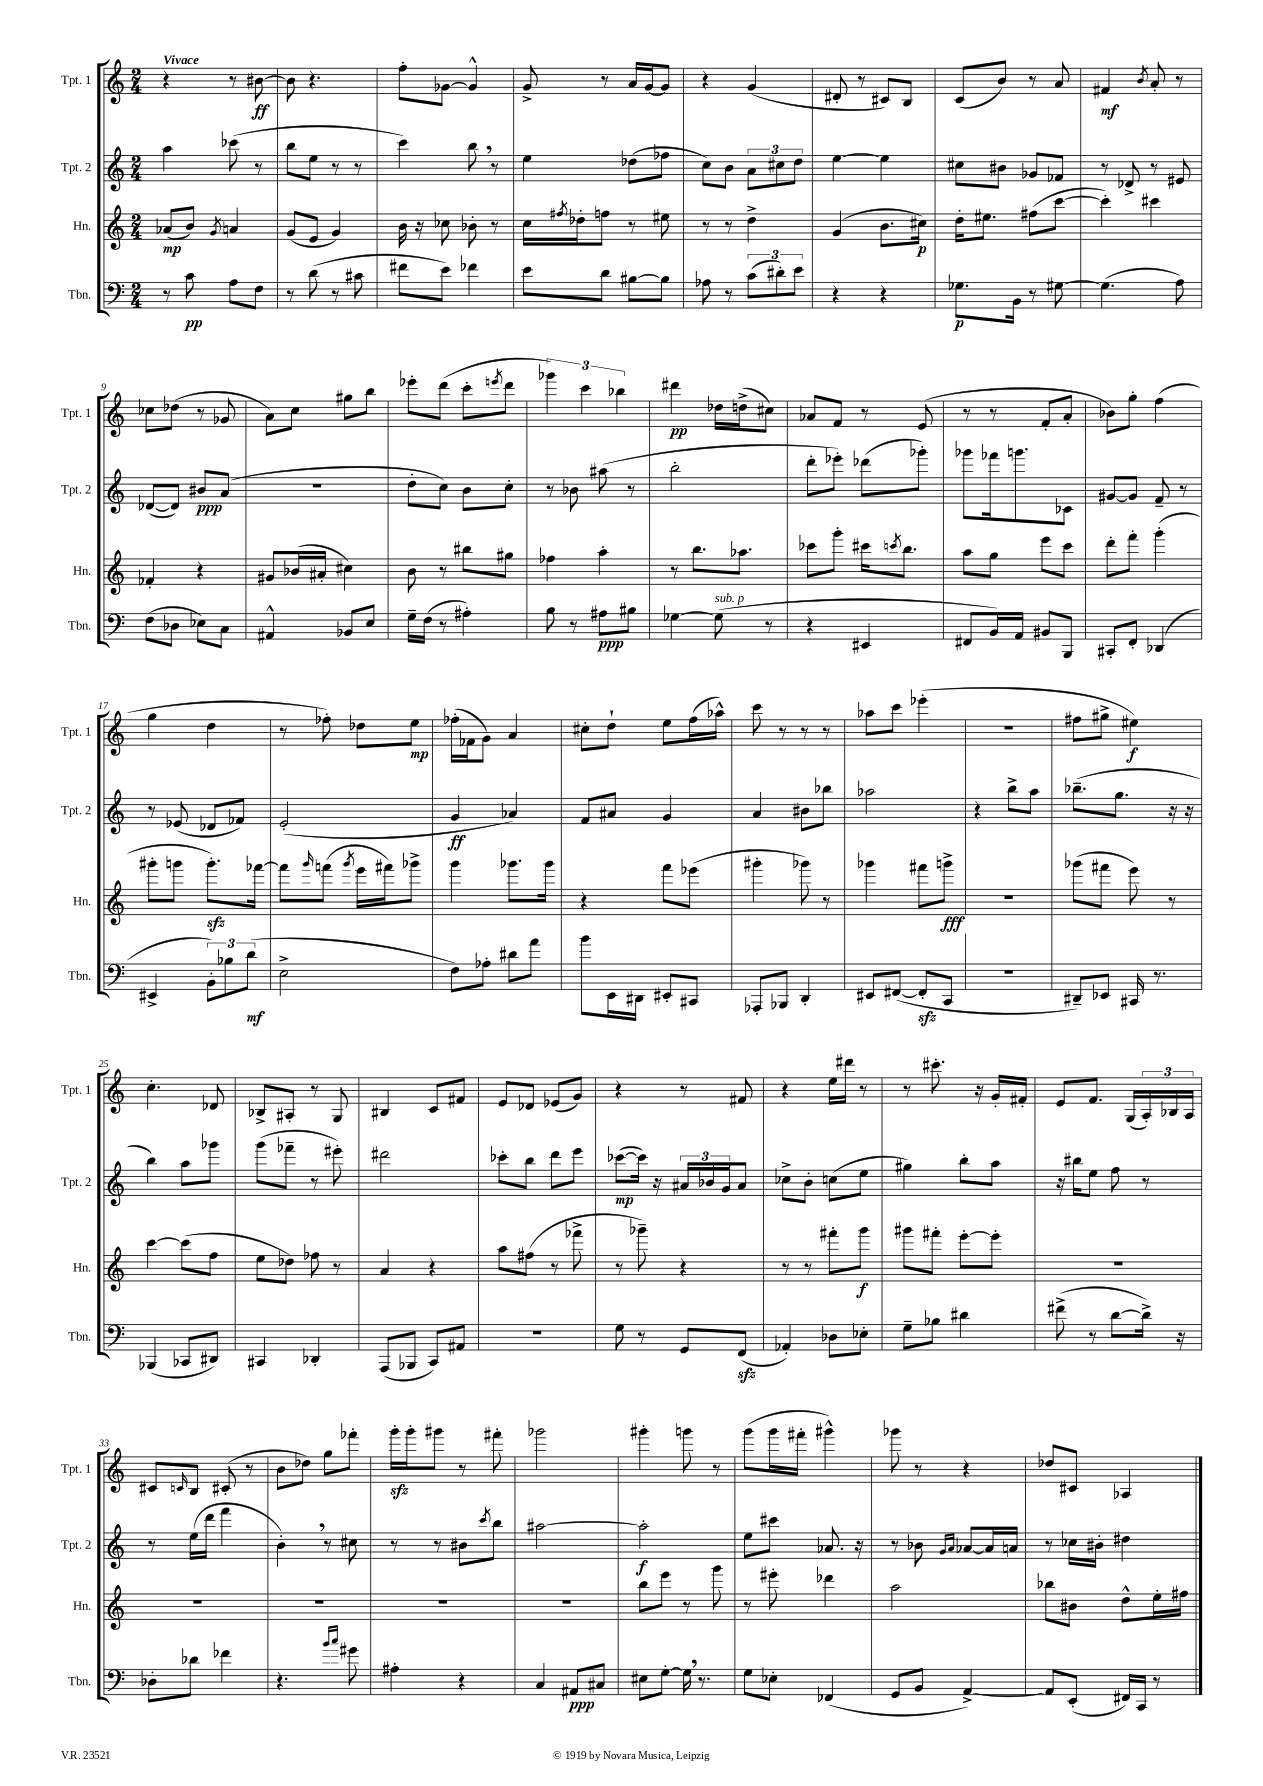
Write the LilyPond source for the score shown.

<<
\new StaffGroup <<
\new Staff = "s0" \with { instrumentName = "Tpt. 1" shortInstrumentName = "Tpt. 1" } {
    \clef treble \key c \major \numericTimeSignature \time 2/4 \tempo "Vivace"
    r4 r8 bis'8~\ff |
    bis'8 r4. |
    f''8-. ges'8~ ges'4-^ |
    g'8-> r8 a'16 g'16~ g'8 |
    r4 g'4( |
    dis'8-. r8 cis'8) b8 |
    c'8( b'8) r8 a'8 |
    fis'4\mf \acciaccatura { b'8 } a'8-. r8 |
    ces''8 des''8( r8 ges'8 |
    a'8) c''8 gis''8 b''8 |
    ees'''8-. d'''8( c'''8-. \acciaccatura { e'''8 } d'''8 |
    \tuplet 3/2 { ges'''4) c'''4 bes''4 } |
    dis'''4\pp des''16 d''16->( cis''8) |
    aes'8 f'8 r8 e'8( |
    r8 r8 f'8-. a'8-. |
    bes'8) g''8-. f''4( |
    g''4 d''4 |
    r8 fes''8-.) des''8 e''8\mp |
    fes''16-.( fes'16 g'8) a'4 |
    cis''8-. d''8-! e''8 f''16( aes''16-^) |
    c'''8 r8 r8 r8 |
    aes''8 c'''8 ees'''4-.( |
    R2 |
    fis''8 gis''8-> eis''4\f) |
    c''4.-. des'8 |
    bes8-> ais8-. r8 g8 |
    bis4 c'8 fis'8 |
    e'8 des'8 ees'8( g'8) |
    r4 r8 fis'8 |
    r4 e''16 dis'''16 r8 |
    r8 cis'''8.-. r16 g'16-. fis'16-. |
    e'8 f'8. g16( \tuplet 3/2 { a16-.) bes16 a16 } |
    cis'8 \grace { c'16 } b8 cis'8-.( r8 |
    b'8 des''8) g''8 fes'''8-. |
    g'''16-.\sfz g'''16-. gis'''8 r8 fis'''8-. |
    ges'''2 |
    gis'''4-. g'''8 r8 |
    g'''8( g'''16 fis'''16-. gis'''4-^) |
    ges'''8 r8 r4 |
    des''8 cis'8 aes4 \bar "|." |
}
\new Staff = "s1" \with { instrumentName = "Tpt. 2" shortInstrumentName = "Tpt. 2" } {
    \clef treble \key c \major \numericTimeSignature \time 2/4
    a''4 ces'''8( r8 |
    b''8 e''8 r8 r8 |
    c'''4) b''8 \breathe r8 |
    e''4 des''8( fes''8 |
    c''8) b'8 \tuplet 3/2 { a'8 cis''8 d''8 } |
    e''4~ e''4 |
    cis''8 bis'8 ges'8 fes'8 |
    r8 des'8-> r8 eis'8 |
    des'8~( des'8) bis'8\ppp a'8( |
    r2 |
    d''8-. c''8) b'8 c''8-. |
    r8 bes'8 ais''8( r8 |
    b''2-. |
    d'''8-. ees'''8-.) des'''8( ges'''8-.) |
    ges'''8 fes'''16 g'''8. ces'8 |
    gis'8~ gis'8 f'8-- r8 |
    r8 ees'8( des'8 fes'8) |
    e'2-.( |
    g'4\ff aes'4) |
    f'8 ais'8 g'4 |
    a'4 bis'8 bes''8 |
    aes''2 |
    r4 b''8-> a''8 |
    bes''8.--( g''8. r16 r16 |
    b''4) a''8 ges'''8 |
    g'''8( fes'''8-- r8 eis'''8-.) |
    dis'''2 |
    ces'''8-. b''8 d'''8 e'''8 |
    ces'''8~\mp( ces'''16) r16 \tuplet 3/2 { ais'16 bes'16 g'16 } ais'8 |
    ces''8-> b'8-. c''8( e''8 |
    gis''4) b''8-. a''8 |
    r16 bis''16 e''8 f''8 r8 |
    r8 e''16( d'''16 f'''4 |
    b'4-.) \breathe r8 cis''8 |
    r8 r8 bis'8 \acciaccatura { c'''8 } b''8 |
    ais''2~ |
    ais''2-.\f |
    e''8 cis'''8 aes'8. r16 |
    r8 bes'8 \grace { g'16 a'16 } aes'8~ aes'16 a'16 |
    r8 ces''16 bis'16-. dis''4 \bar "|." |
}
\new Staff = "s2" \with { instrumentName = "Hn." shortInstrumentName = "Hn." } {
    \clef treble \key c \major \numericTimeSignature \time 2/4
    aes'8\mp( b'8) \acciaccatura { g'8 } a'4 |
    g'8( e'8 g'4) |
    b'16 r16 ces''8 bes'8-. r8 |
    c''16 \acciaccatura { fis''8 } des''16-. f''8 r8 eis''8 |
    r8 r8 d''4-> |
    g'4( b'8. cis''16\p) |
    d''16-. eis''8. fis''8( c'''8~ |
    c'''4-.) cis'''4 |
    fes'4-. r4 |
    gis'8 bes'16( ais'16-. cis''4) |
    b'8 r8 bis''8 gis''8 |
    fes''4 a''4-. |
    r8 b''8. aes''8. |
    ces'''8 g'''8-. cis'''16 \acciaccatura { c'''8 } b''8. |
    a''8 g''8 e'''8 c'''8 |
    d'''8-. f'''8-. g'''4-.( |
    gis'''8-. g'''8 g'''8.-.\sfz) fes'''16~ |
    fes'''8 \grace { g'''16 } f'''8( \acciaccatura { g'''8 } e'''16 fis'''16) ges'''8-> |
    g'''4 ges'''8. ges'''16 |
    r4 f'''8 ees'''8( |
    gis'''4-. ges'''8) r8 |
    ges'''4 fis'''8 g'''8->\fff |
    R2 |
    ges'''8( fis'''8 e'''8) r8 |
    c'''4~ c'''8( f''8 |
    e''8 des''8) fes''8 r8 |
    a'4 r4 |
    a''8 fis''8( r8 fes'''8-> |
    r8 ges'''8--) r4 |
    r8 r8 fis'''8-. g'''8\f |
    gis'''8 fis'''8-. e'''8~-. e'''8-. |
    R2 |
    R2 |
    R2 |
    R2 |
    r2 |
    b''8 e'''8 r8 g'''8 |
    r8 eis'''8-. des'''4 |
    a''2 |
    bes''8 bis'8 d''8-^ e''16-. fis''16 \bar "|." |
}
\new Staff = "s3" \with { instrumentName = "Tbn." shortInstrumentName = "Tbn." } {
    \clef bass \key c \major \numericTimeSignature \time 2/4
    r8 c'8\pp a8 f8 |
    r8 d'8( r8 cis'8 |
    fis'8 e'8) fes'4 |
    e'8 d'8 bis8~ bis8 |
    aes8 r8 \tuplet 3/2 { c'8( dis'8-.) e'8 } |
    r4 r4 |
    ges8.\p b,16 r8 gis8~ |
    gis4.( a8) |
    f8( des8 ees8) c8 |
    ais,4-^ bes,8 e8 |
    g16-- f16( r8 ais4-.) |
    b8 r8 ais8\ppp bis8 |
    ges4~ ges8^\markup { \italic "sub. p" }( r8 |
    r4 eis,4 |
    fis,8 b,16) a,16 bis,8 b,,8 |
    cis,8-. f,8-. des,4( |
    eis,4-> \tuplet 3/2 { b,8-.) bes8 d'8\mf( } |
    e2-> |
    f8) aes8-. dis'8 a'8 |
    b'8 e,16 dis,16 eis,8-. cis,8 |
    aes,,8-. bes,,8 d,4-. |
    eis,8 fis,8~( fis,8-.\sfz c,8 |
    R2 |
    dis,8--) ees,8 cis,16 r8. |
    bes,,4( ces,8 dis,8) |
    cis,4 des,4-. |
    a,,8( bes,,8 c,8) ais,8 |
    R2 |
    g8 r8 g,8 f,8\sfz( |
    aes,4-.) des8 ees8-. |
    g8-- bes8 dis'4 |
    fis'8->( r8 d'8~ d'16->) r16 |
    des8-. des'8 fes'4 |
    r4. \grace { b'16 c''16 } gis'8 |
    ais4-. r4 |
    c4 ais,8\ppp cis8 |
    eis8 g8~-. g16 \breathe r8. |
    g8 ees8-. fes,4( |
    g,8 b,8 a,4~->) |
    a,8 e,8-.( fis,16) c,16 r8 \bar "|." |
}
>>
>>
